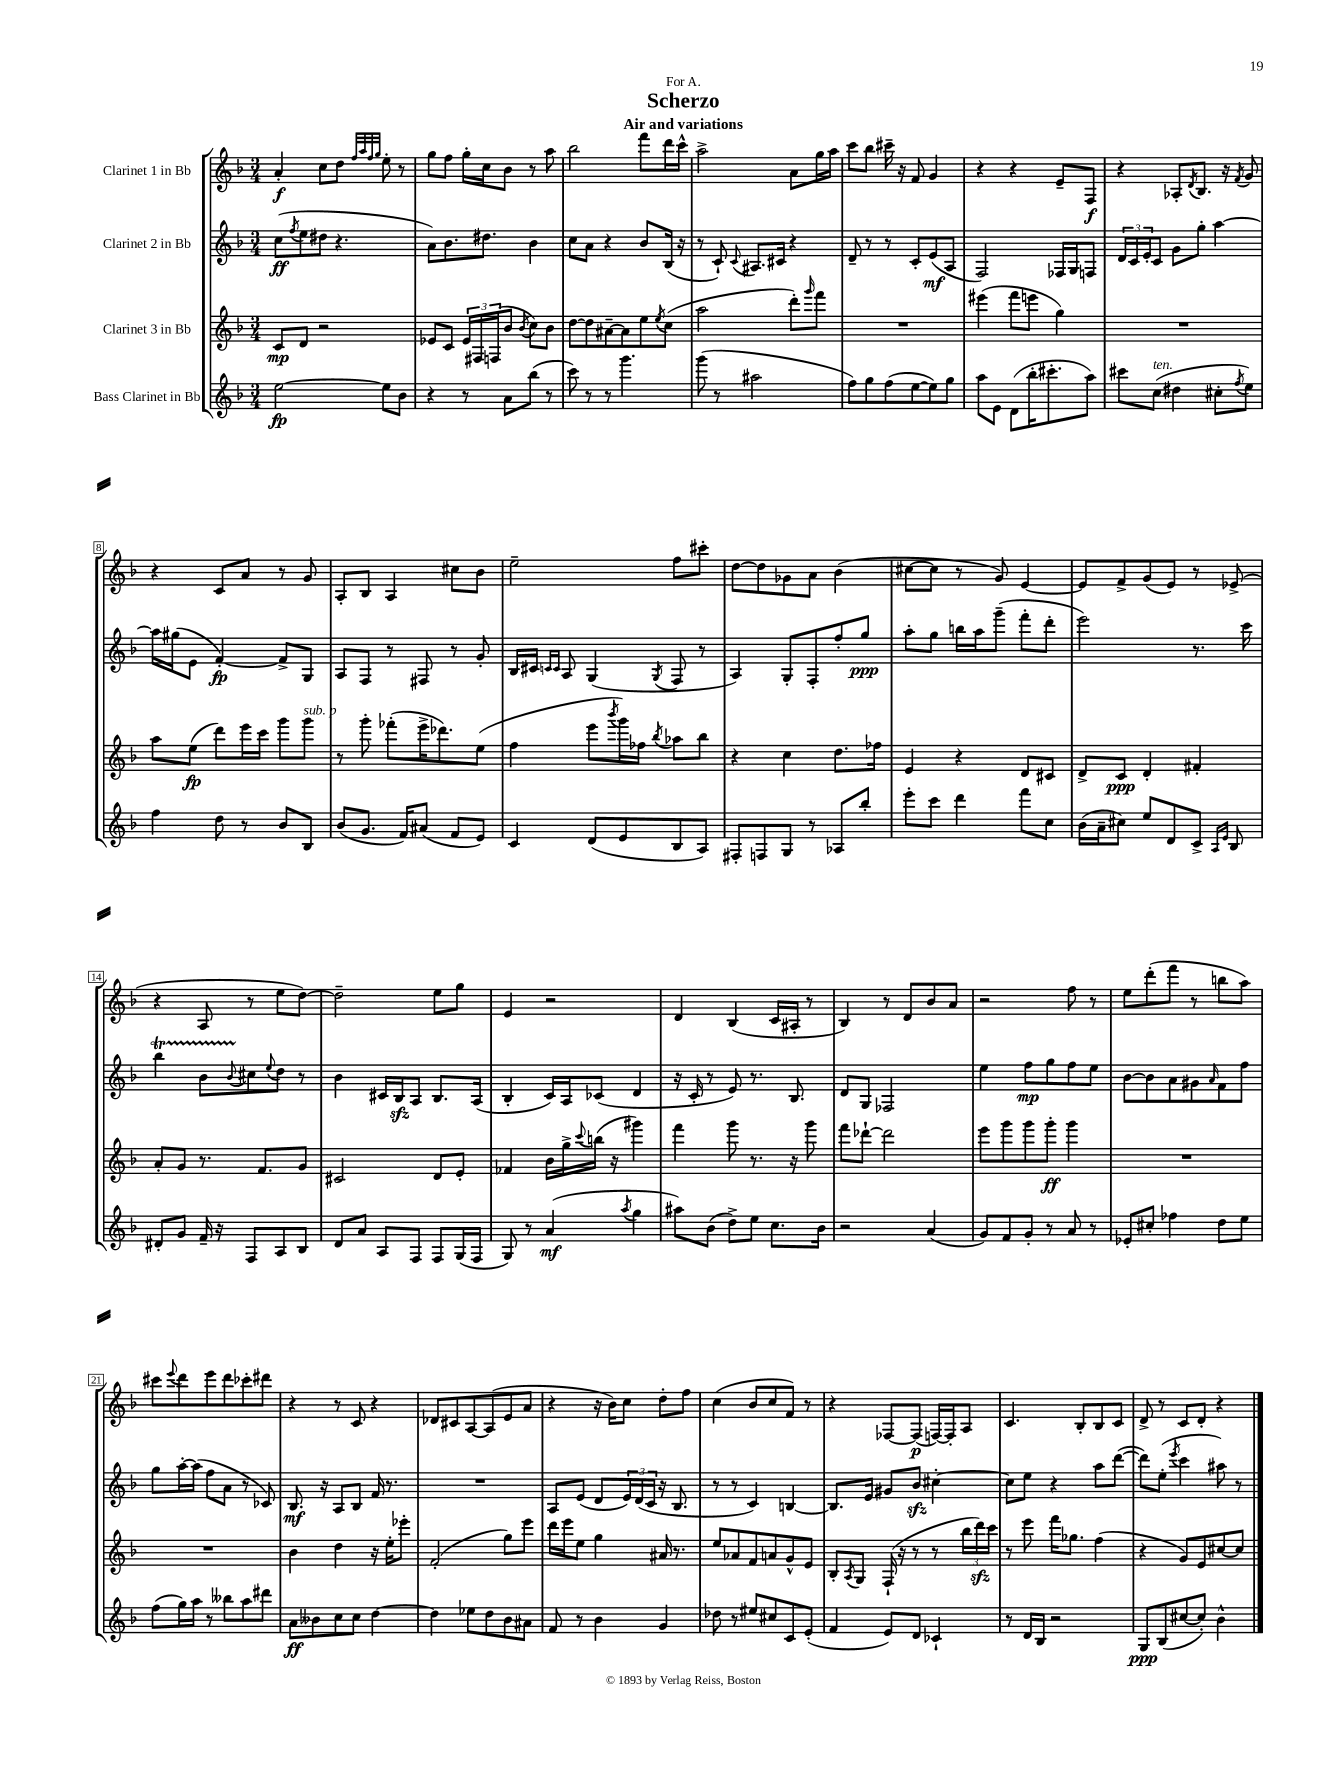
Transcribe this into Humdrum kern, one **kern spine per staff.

**kern	**dynam	**kern	**dynam	**kern	**dynam	**kern	**dynam
*part4	*part4	*part3	*part3	*part2	*part2	*part1	*part1
*staff4	*staff4	*staff3	*staff3	*staff2	*staff2	*staff1	*staff1
*I"Bass Clarinet in Bb	*	*I"Clarinet 3 in Bb	*	*I"Clarinet 2 in Bb	*	*I"Clarinet 1 in Bb	*
*clefG2	*	*clefG2	*	*clefG2	*	*clefG2	*
*k[b-]	*	*k[b-]	*	*k[b-]	*	*k[b-]	*
*M3/4	*	*M3/4	*	*M3/4	*	*M3/4	*
=1	=1	=1	=1	=1	=1	=1	=1
[2ee\	fp	8c/L	mp	(8cc\L	ff	4a'/	f
.	.	.	.	8qff/	.	.	.
.	.	8d/J	.	8ee\	.	.	.
.	.	2r	.	8dd#X\J	.	8cc\L	.
.	.	.	.	4.r	.	8dd\J	.
.	.	.	.	.	.	32qqff/LLL	.
.	.	.	.	.	.	32qqaa/	.
.	.	.	.	.	.	32qqff/	.
.	.	.	.	.	.	32qqgg/JJJ	.
8ee\L]	.	.	.	.	.	8ee'\	.
8b-\J	.	.	.	.	.	8r	.
=2	=2	=2	=2	=2	=2	=2	=2
4r	.	8e-X/L	.	8a\L)	.	8gg\L	.
.	.	8c/J	.	8.b-\	.	8ff\J	.
8r	.	24e-/LL	.	.	.	16gg'\LL	.
.	.	24F#X/	.	.	.	.	.
.	.	.	.	8.dd#X\J	.	16cc\J	.
.	.	(24Fn/J	.	.	.	.	.
8a\L	.	8b-/J	.	.	.	8b-\J	.
.	.	8qb-/	.	.	.	.	.
(8bb-\J	.	8cc\L)	.	4b-\	.	8r	.
8r	.	8b-\J	.	.	.	8aa\	.
=3	=3	=3	=3	=3	=3	=3	=3
8ccc\)	.	[8dd\L	.	8cc\L	.	2bb-\	.
8r	.	8dd\]	.	8a\J	.	.	.
8r	.	[8a#X~\	.	4r	.	.	.
4.ggg\	.	8a#\]	.	.	.	.	.
.	.	8ee\	.	8b-/L	.	8fff\L	.
.	.	8qee/	.	.	.	.	.
.	.	(8cc\J	.	(16B-/Jk	.	16ddd\L	.
.	.	.	.	16r	.	16ccc^^\JJ	.
=4	=4	=4	=4	=4	=4	=4	=4
(8ggg\	.	2aa\	.	8r	.	2aa^\	.
8r	.	.	.	8c`/)	.	.	.
.	.	.	.	8qqc/	.	.	.
2aa#X\	.	.	.	8.A#X/L	.	.	.
.	.	.	.	16c#X/Jk	.	.	.
.	.	8ddd'\L)	.	4r	.	8a\L	.
.	.	16qqggg/	.	.	.	.	.
.	.	8fff\J	.	.	.	16gg\L	.
.	.	.	.	.	.	16aa\JJ	.
=5	=5	=5	=5	=5	=5	=5	=5
8ff\L)	.	2.r	.	8d~/	.	8ccc\L	.
8gg\	.	.	.	8r	.	8bb-\J	.
(8ff\	.	.	.	8r	.	16ccc#X~\	.
.	.	.	.	.	.	16r	.
[8ee\	.	.	.	8c'/L	.	8f/	.
8ee\])	.	.	.	(8e/	mf	4g/	.
8gg\J	.	.	.	8A/J	.	.	.
=6	=6	=6	=6	=6	=6	=6	=6
8aa\L	.	(4eee#X\	.	2F/)	.	4r	.
8e\J	.	.	.	.	.	.	.
(8d\L	.	8fff\L	.	.	.	4r	.
16bb-'\K	.	8eeen\J	.	.	.	.	.
8.ccc#X'\	.	.	.	.	.	.	.
.	.	4gg\)	.	16F-X/LL	.	8e~/L	.
.	.	.	.	16G/J	.	.	.
8aa\J)	.	.	.	8Fn/J	.	8F/J	f
=7	=7	=7	=7	=7	=7	=7	=7
8ccc#X\L	.	2.r	.	24d/LL	.	4r	.
.	.	.	.	24c/	.	.	.
.	.	.	.	24e'/J	.	.	.
!LO:TX:a:i:t=ten.	!	!	!	!	!	!	!
(8cc\J	.	.	.	8c/J	.	.	.
4dd#X\	.	.	.	8g\L	.	8A-X'/L	.
.	.	.	.	.	.	8qd/	.
.	.	.	.	8gg'\J	.	8.B-/J	.
8cc#X'\L	.	.	.	[4aa\	.	.	.
.	.	.	.	.	.	16r	.
8qff/	.	.	.	.	.	8qf/	.
8ee\J)	.	.	.	.	.	8g/	.
!!LO:LB:g=z
=8	=8	=8	=8	=8	=8	=8	=8
4ff\	.	8aa\L	.	16aa\LL]	.	4r	.
.	.	.	.	(16gg#X\J	.	.	.
.	.	(8ee\J	fp	8e\J	.	.	.
8dd\	.	8ddd\L)	.	[4f'/)	fp	8c/L	.
8r	.	16eee\L	.	.	.	8a/J	.
.	.	16ccc\JJ	.	.	.	.	.
8b-/L	.	8ggg\L	.	8f^/L]	.	8r	.
!	!	!LO:TX:a:i:t=sub. p	!	!	!	!	!
8B-/J	.	8ggg\J	.	8G/J	.	8g/	.
=9	=9	=9	=9	=9	=9	=9	=9
(8b-/L	.	8r	.	8A/L	.	8A'/L	.
8.g/J	.	8ggg'\	.	8F/J	.	8B-/J	.
.	.	(8fff-X'\L	.	8r	.	4A/	.
16f/KL)	.	.	.	.	.	.	.
(8a#X/J	.	16eee^\K	.	8F#X/	.	.	.
.	.	8.ddd-X\)	.	.	.	.	.
8f/L	.	.	.	8r	.	8cc#X\L	.
8e/J)	.	(8ee\J	.	8g'/	.	8b-\J	.
=10	=10	=10	=10	=10	=10	=10	=10
4c/	.	4ff\	.	16B-/LL	.	2ee~\	.
.	.	.	.	16c#X/JJ	.	.	.
.	.	.	.	16qqcn/LL	.	.	.
.	.	.	.	16qqc/JJ	.	.	.
.	.	.	.	8A/	.	.	.
(8d/L	.	8eee\L	.	(4G/	.	.	.
.	.	8qbbb-/	.	.	.	.	.
8e/	.	16ggg\L)	.	.	.	.	.
.	.	16ff-X\JJ	.	.	.	.	.
.	.	8qbb-/	.	8qG/	.	.	.
8B-/	.	8aa-X\L	.	8F/	.	8ff\L	.
8A/J)	.	8bb-\J	.	8r	.	8ccc#X'\J	.
=11	=11	=11	=11	=11	=11	=11	=11
8F#X'/L	.	4r	.	4A/)	.	[8dd\L	.
8Fn/	.	.	.	.	.	8dd\]	.
8G/J	.	4cc\	.	8G'/L	.	8g-X\	.
8r	.	.	.	8F'/	.	8a\J	.
8A-X/L	.	8.dd\L	.	8ff'/	.	(4b-\	.
8bb-'/J	.	.	.	8gg/J	ppp	.	.
.	.	16ff-X\Jk	.	.	.	.	.
=12	=12	=12	=12	=12	=12	=12	=12
8eee'\L	.	4e/	.	8aa'\L	.	[8cc#X\L	.
8ccc\J	.	.	.	8gg\J	.	8cc#\J]	.
4ddd\	.	4r	.	16bbn\LL	.	8r	.
.	.	.	.	16aa\J	.	.	.
.	.	.	.	(8ggg~\J	.	8g/)	.
8fff\L	.	8d/L	.	8fff'\L	.	[4e/	.
8cc\J	.	8c#X/J	.	8ddd'\J	.	.	.
=13	=13	=13	=13	=13	=13	=13	=13
(16b-\LL	.	8d^/L	.	2eee\)	.	8e/L]	.
16a~\J	.	.	.	.	.	.	.
8cc#X\J)	.	8c/J	ppp	.	.	8f^/	.
8ee/L	.	4d'/	.	.	.	(8g/	.
8d/	.	.	.	.	.	8e/J)	.
8c^/J	.	4f#X'/	.	8.r	.	8r	.
16qqA/LL	.	.	.	.	.	.	.
16qqe/JJ	.	.	.	.	.	.	.
8B-/	.	.	.	.	.	(8e-X^/	.
.	.	.	.	16ccc\	.	.	.
!!LO:LB:g=z
=14	=14	=14	=14	=14	=14	=14	=14
8d#X'/L	.	8a'/L	.	4bb-T\	.	4r	.
8g/J	.	8g/J	.	.	.	.	.
16f~/	.	8.r	.	8b-TTT\L	.	8A/	.
16r	.	.	.	.	.	.	.
.	.	.	.	8qqb-/	.	.	.
8F/L	.	.	.	8cc#X\	.	8r	.
.	.	8.f/L	.	.	.	.	.
.	.	.	.	8qqee/	.	.	.
8A/	.	.	.	8dd\J	.	8ee\L	.
8B-/J	.	8g/J	.	8r	.	[8dd\J)	.
=15	=15	=15	=15	=15	=15	=15	=15
8d/L	.	2c#X/	.	4b-\	.	2dd~\]	.
8a/J	.	.	.	.	.	.	.
8A/L	.	.	.	16c#X/LL	.	.	.
.	.	.	.	16B-zz/J	.	.	.
8F/J	.	.	.	8A/J	.	.	.
8F/L	.	8d/L	.	8.B-/L	.	8ee\L	.
(16G/L	.	8e'/J	.	.	.	8gg\J	.
16F/JJ	.	.	.	(16A/Jk	.	.	.
=16	=16	=16	=16	=16	=16	=16	=16
8G/)	.	4f-X/	.	4B-'/	.	4e/	.
8r	.	.	.	.	.	.	.
(4a/	mf	16b-\LL	.	16c/LL)	.	2r	.
.	.	16gg^\	.	16A/J	.	.	.
.	.	8qqccc/	.	.	.	.	.
.	.	(16bbn\JJ	.	(8c-X/J	.	.	.
.	.	16r	.	.	.	.	.
8qaa/	.	.	.	.	.	.	.
4gg\	.	4ggg#X\)	.	4d/	.	.	.
=17	=17	=17	=17	=17	=17	=17	=17
8aa#X\L)	.	4fff\	.	16r	.	4d/	.
.	.	.	.	16c'/	.	.	.
(8b-\J	.	.	.	8r	.	.	.
8dd^\L)	.	8ggg\	.	8e/)	.	(4B-/	.
8ee\J	.	8.r	.	8.r	.	.	.
8.cc\L	.	.	.	.	.	16c/LL	.
.	.	16r	.	8.B-/	.	16A#X'/JJ	.
.	.	8ggg\	.	.	.	8r	.
16b-\Jk	.	.	.	.	.	.	.
=18	=18	=18	=18	=18	=18	=18	=18
2r	.	8fff\L	.	8d/L	.	4B-/)	.
.	.	[8ddd-X`\J	.	8G/J	.	.	.
.	.	2ddd-\]	.	2F-X/	.	8r	.
.	.	.	.	.	.	8d/L	.
(4a/	.	.	.	.	.	8b-/	.
.	.	.	.	.	.	8a/J	.
=19	=19	=19	=19	=19	=19	=19	=19
8g/L)	.	8eee\L	.	4ee\	.	2r	.
8f/	.	8ggg\	.	.	.	.	.
8g'/J	.	8ggg\	.	8ff\L	mp	.	.
8r	.	8ggg'\J	ff	8gg\	.	.	.
8a/	.	4ggg\	.	8ff\	.	8ff\	.
8r	.	.	.	8ee\J	.	8r	.
=20	=20	=20	=20	=20	=20	=20	=20
8e-X'/L	.	2.r	.	[8b-\L	.	8ee\L	.
8cc#X'/J	.	.	.	8b-\]	.	(8ddd'\	.
4ff-X\	.	.	.	8a\	.	8fff\J	.
.	.	.	.	8g#X\	.	8r	.
.	.	.	.	16qqa/	.	.	.
8dd\L	.	.	.	8f\	.	8bbn\L	.
8ee\J	.	.	.	8ff\J	.	8aa\J)	.
!!LO:LB:g=z
=21	=21	=21	=21	=21	=21	=21	=21
(8ff\L	.	2.r	.	8gg\L	.	8ccc#X\L	.
.	.	.	.	.	.	8qqeee/	.
16gg\L)	.	.	.	[16aa'\L	.	8ddd\	.
16aa\JJ	.	.	.	(16aa\JJ]	.	.	.
8r	.	.	.	8ff\L	.	8eee\	.
8bb--X\L	.	.	.	8a\J	.	8ddd\	.
8aa\	.	.	.	8r	.	8ccc-X'\	.
8ddd#X\J	.	.	.	8c-X/)	.	8ddd#X\J	.
=22	=22	=22	=22	=22	=22	=22	=22
8a\L	ff	4b-\	.	8.B-/	mf	4r	.
8b--X\	.	.	.	.	.	.	.
.	.	.	.	16r	.	.	.
8cc\	.	4dd\	.	8A/L	.	8r	.
8cc\J	.	.	.	8B-/J	.	8c/	.
[4dd\	.	16r	.	16f/	.	4r	.
.	.	16ee'\KL	.	8.r	.	.	.
.	.	8eee-X'\J	.	.	.	.	.
=23	=23	=23	=23	=23	=23	=23	=23
4dd\]	.	(2f'/	.	2.r	.	8d-X/L	.
.	.	.	.	.	.	8c#X/	.
8ee-X\L	.	.	.	.	.	[8A/	.
8dd\	.	.	.	.	.	(8A/]	.
8b-\	.	8gg\L)	.	.	.	8e/	.
8a#X\J	.	8eee\J	.	.	.	8a/J	.
=24	=24	=24	=24	=24	=24	=24	=24
8f/	.	16ddd\LL	.	8A/L	.	4r	.
.	.	16eee\J	.	.	.	.	.
8r	.	8ee\J	.	(8e/J	.	.	.
4b-\	.	4gg\	.	8d/L	.	16r	.
.	.	.	.	.	.	16b-\KL)	.
.	.	.	.	24e/L)	.	8cc\J	.
.	.	.	.	(24d/	.	.	.
.	.	.	.	24c/JJ	.	.	.
4g/	.	16a#X/	.	16r	.	8dd'\L	.
.	.	8.r	.	8.B-/	.	.	.
.	.	.	.	.	.	8ff\J	.
=25	=25	=25	=25	=25	=25	=25	=25
8dd-X\	.	8ee/L	.	8r	.	(4cc\	.
8r	.	8a-X/	.	8r	.	.	.
8ee#X/L	.	8f/	.	4c/)	.	8b-/L	.
8cc#X/	.	8an/	.	.	.	8cc/	.
8c/	.	8g^^/	.	[4Bn/	.	8f/J)	.
(8e'/J	.	8e/J	.	.	.	8r	.
=26	=26	=26	=26	=26	=26	=26	=26
4f/	.	8B-'/L	.	8.B/L]	.	4r	.
.	.	8qA/	.	.	.	.	.
.	.	8G/J	.	.	.	.	.
.	.	.	.	16e/Jk	.	.	.
8e/L)	.	(16F`/	.	8g#X/L	.	[8F-X/L	.
.	.	16r	.	.	.	.	.
8d/J	.	8r	.	8b-zz/J	.	(8F-/J]	p
4c-X`/	.	8r	.	[4cc#X'\	.	[16Fn/LL)	.
.	.	.	.	.	.	16F'/J]	.
.	.	24bb-\LL	.	.	.	8A/J	.
.	.	24dddzz\)	.	.	.	.	.
.	.	24ccc\JJ	.	.	.	.	.
=27	=27	=27	=27	=27	=27	=27	=27
8r	.	8r	.	8cc#\L]	.	4.c/	.
16d/LL	.	8eee\	.	8ee\J	.	.	.
16B-/JJ	.	.	.	.	.	.	.
2r	.	16fff\KL	.	4r	.	.	.
.	.	8.gg-X\J	.	.	.	.	.
.	.	.	.	.	.	8B-'/L	.
.	.	(4ff\	.	8aa\L	.	8B-/	.
.	.	.	.	([8ddd\J	.	8c/J	.
=28	=28	=28	=28	=28	=28	=28	=28
8G/L	ppp	4r	.	8ddd\L])	.	8d^/	.
(8B-/	.	.	.	(8ee'\J	.	8r	.
.	.	.	.	8qeee/	.	.	.
[8cc#X/	.	8g/L)	.	4ccc\	.	8c/L	.
8cc#'/J])	.	8e/	.	.	.	8d'/J	.
4b-^^\	.	[8cc#X/	.	8aa#X\)	.	4r	.
.	.	8cc#/J]	.	8r	.	.	.
==	==	==	==	==	==	==	==
*-	*-	*-	*-	*-	*-	*-	*-
